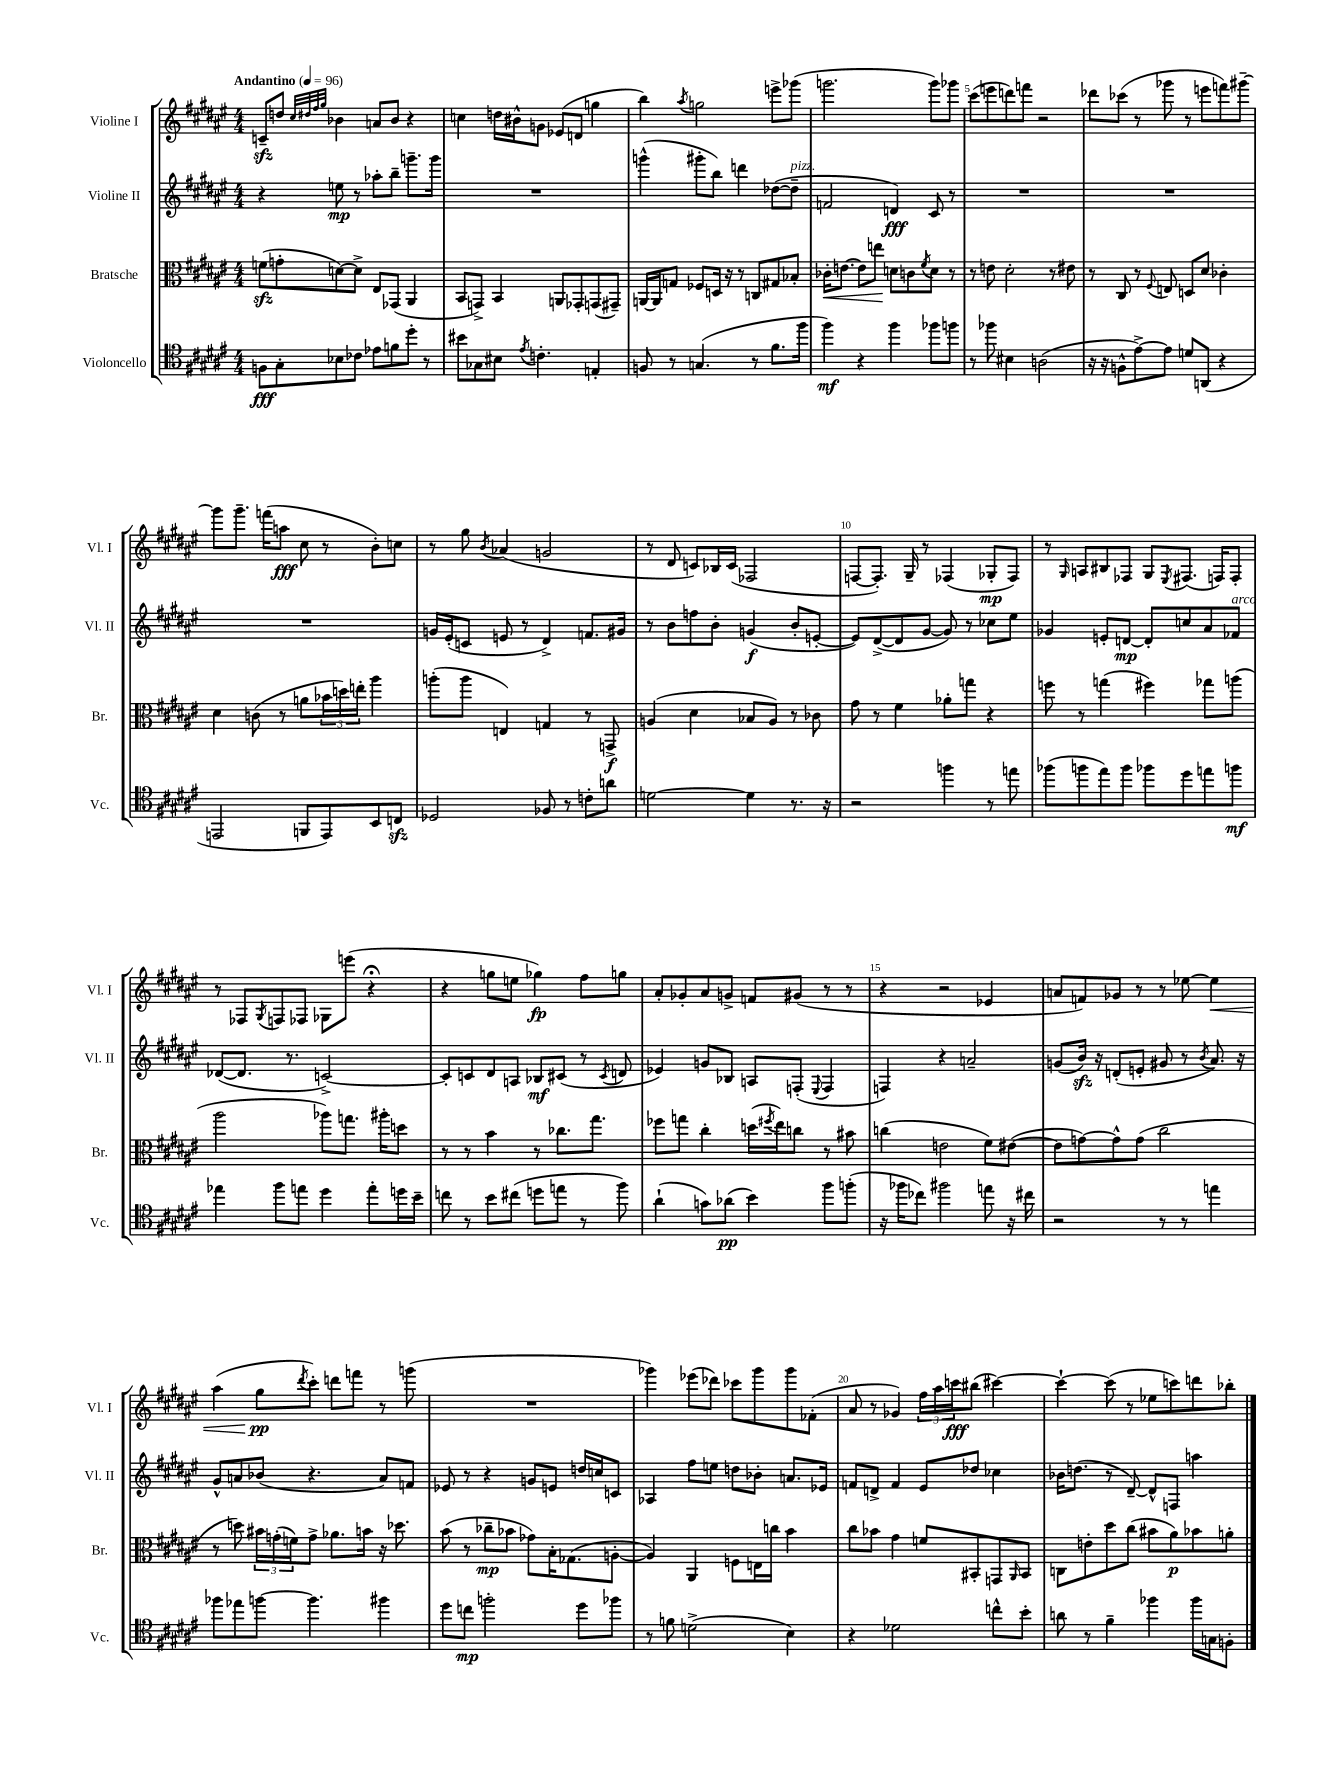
<<
\new StaffGroup <<
\new Staff = "s0" \with { instrumentName = "Violine I" shortInstrumentName = "Vl. I" } {
    \clef treble \key fis \major \numericTimeSignature \time 4/4 \tempo "Andantino" 4 = 96
    c'8--\sfz d''8 \grace { cis''32 dis''32 fis''32 gis''32 } bes'4 a'8 bes'8 r4 |
    c''4 d''16 bis'16-^ g'8 ees'8( d'8 g''4 |
    b''4) \acciaccatura { ais''8 } g''2 e'''8-> ges'''8( |
    g'''2. g'''8) ges'''8 |
    cis'''8( e'''8 d'''8) f'''8 r2 |
    des'''8 ces'''8( r8 ges'''8 r8 e'''8 f'''8) gis'''8~-- |
    gis'''8 gis'''8.-- f'''16( a''8\fff cis''8 r8 b'8-.) c''8 |
    r8 gis''8 \acciaccatura { b'8 } aes'4( g'2 |
    r8 dis'8 c'8) bes16 c'16( fes2 |
    f8~ f8.-.) gis16-- r8 fes4( ges8-.\mp fes8) |
    r8 \grace { gis16 } a8 bis8 fes8 gis8 \acciaccatura { eis8 } fis8.( f16) f8-. |
    r8 fes8 \acciaccatura { gis8 } f8 fes8 ges8 e'''8( r4\fermata |
    r4 g''8 e''8 ges''4\fp) fis''8 g''8 |
    ais'8-. ges'8-. ais'8 g'8-> f'8 gis'8( r8 r8 |
    r4 r2 ees'4 |
    a'8 f'8) ges'8 r8 r8 ees''8~ ees''4\< |
    ais''4( gis''8\pp\! \acciaccatura { dis'''8 } cis'''8-.) d'''8 f'''8 r8 g'''8( |
    R1 |
    ges'''4) ees'''8( des'''8) ces'''8 ges'''8 ges'''8 fes'8-.( |
    ais'8 r8 ges'4) \tuplet 3/2 { fis''16 ais''16 c'''16\fff } bis''8( cis'''4~) |
    cis'''4~-! cis'''8( r8 ees''8 c'''8) d'''8 bes''8-. \bar "|." |
}
\new Staff = "s1" \with { instrumentName = "Violine II" shortInstrumentName = "Vl. II" } {
    \clef treble \key fis \major \numericTimeSignature \time 4/4
    r4 e''8\mp r8 aes''8-. b''8-- g'''8.-- g'''16 |
    R1 |
    g'''4-^( gis'''8-. b''8) d'''4 des''8~( des''8--^\markup { \italic "pizz." } |
    f'2 d'4\fff) cis'8 r8 |
    R1 |
    R1 |
    R1 |
    g'16 eis'16-.( c'8 e'8 r8 dis'4->) f'8. gis'16 |
    r8 b'8 f''8 b'8-. g'4\f( b'8-. e'8~-. |
    e'8) dis'8~->( dis'8 gis'8~ gis'8) r8 ces''8 eis''8 |
    ges'4 e'8-. d'8~\mp d'8-. c''8 ais'8 fes'8^\markup { \italic "arco" } |
    des'8~( des'8. r8. c'2~->) |
    c'8-. c'8 dis'8 a8 bes8\mf cis'8( r8 \acciaccatura { cis'8 } d'8 |
    ees'4) g'8 bes8 a8 f8-.( \appoggiatura { eis8 } f4 |
    f4) r4 a'2-- |
    g'8( b'16\sfz) r16 d'8-.( e'8-. gis'8 r8 \acciaccatura { b'8 } ais'8.) r16 |
    gis'8-^ a'8 bes'8( r4. a'8) f'8 |
    ees'8 r8 r4 g'8 e'8 d''16 c''16 c'8 |
    aes4 fis''8 e''8 d''8 bes'8-. a'8. ees'16 |
    f'8 d'8-> f'4 eis'8 des''8 ces''4 |
    bes'16 d''8.( r8 dis'8~--) dis'8-^ f8 a''4 \bar "|." |
}
\new Staff = "s2" \with { instrumentName = "Bratsche" shortInstrumentName = "Br." } {
    \clef alto \key fis \major \numericTimeSignature \time 4/4
    f'8\sfz( g'8-. d'8~) d'8-> eis8 ges,8( ais,4 |
    b,8 g,8->) b,4 a,8 ges,8-. g,8( gis,8--) |
    a,16~ a,16 g8 fes8 d16 r16 r8 c8 gis8 bes8-. |
    ces'16-.\< e'8.~ e'8 e''8\! d'8 c'8 \acciaccatura { fis'8 } d'8 r8 |
    r8 e'8 dis'2-. r8 eis'8 |
    r8 cis8 r8 \appoggiatura { fis8 } e8 d8 dis'8 ces'4-. |
    dis'4 c'8( r8 a'8 \tuplet 3/2 { bes'16 d''16) e''16-. } ais''4 |
    a''8-.( a''8 e4) g4 r8 g,8->\f |
    a4( dis'4 bes8 a8) r8 ces'8 |
    gis'8 r8 fis'4 aes'8-. g''8 r4 |
    f''8 r8 g''4( fis''4) ges''8 a''8( |
    ais''2 aes''8) g''8. ais''16-. d''8 |
    r8 r8 b'4 r8 ces''8. gis''8. |
    fes''8 g''8 cis''4-. d''16( \acciaccatura { fis''8 } eis''16) c''8 r8 bis'8 |
    c''4( e'2 fis'8) eis'8~( |
    eis'8 g'8~) g'8-^ g'8( cis''2 |
    r8 d''8) \tuplet 3/2 { bis'16 g'16-.( f'16) } g'8-> aes'8. b'16 r16 des''8. |
    b'8( r8 ces''8--\mp bes'8 ges'8) b16-. ges8.( a8~-. |
    a4) ais,4 f8 e16 c''16 b'4 |
    cis''8 bes'8 gis'4 f'8 bis,8-. g,8 \grace { ais,16 } bis,8 |
    c8 e'8-. dis''8 cis''8( bis'8 ais'8\p) bes'8 a'8-. \bar "|." |
}
\new Staff = "s3" \with { instrumentName = "Violoncello" shortInstrumentName = "Vc." } {
    \clef tenor \key fis \major \numericTimeSignature \time 4/4
    f8\fff gis8-. bes8 ces'8 ees'8 f'8 dis''8-. r8 |
    bis'8 ges8 bis8 \acciaccatura { eis'8 } c'4.-. e4-. |
    f8 r8 g4.( r8 fis'8. fis''16 |
    fis''4\mf) r4 fis''4 fes''8 f''8 |
    r8 fes''8 bis4 a2( |
    r16 r16 f8-^ eis'8~->) eis'8 d'8 a,8( r4 |
    e,2 f,8 e,8) b,8 c8\sfz |
    des2 fes8 r8 c'8-. a'8 |
    d'2~ d'4 r8. r16 |
    r2 f''4 r8 e''8 |
    fes''8( f''8 eis''8) f''8 fes''8 dis''8 e''8 f''8\mf |
    ees''4 fis''8 e''8 dis''4 e''8-. d''16 b'16-- |
    c''8 r8 b'8 cis''8( d''8 e''8 r8 fis''8) |
    ais'4-!( g'8) aes'8\pp( b'4) fis''8 f''8-.( |
    r16 fes''16 ces''8) fis''2 e''8 r16 cis''16 |
    r2 r8 r8 e''4 |
    fes''8 ees''8 f''8~ f''4. fis''4 |
    dis''8 c''8\mp f''2-. dis''8 fes''8 |
    r8 f'8 d'2->( b4) |
    r4 des'2 c''8-^ b'8-. |
    a'8 r8 fis'4-- fes''4 fes''16 g16 f8-. \bar "|." |
}
>>
>>
\layout { \context { \Score \override BarNumber.break-visibility = ##(#f #t #t) barNumberVisibility = #(every-nth-bar-number-visible 5) } }
